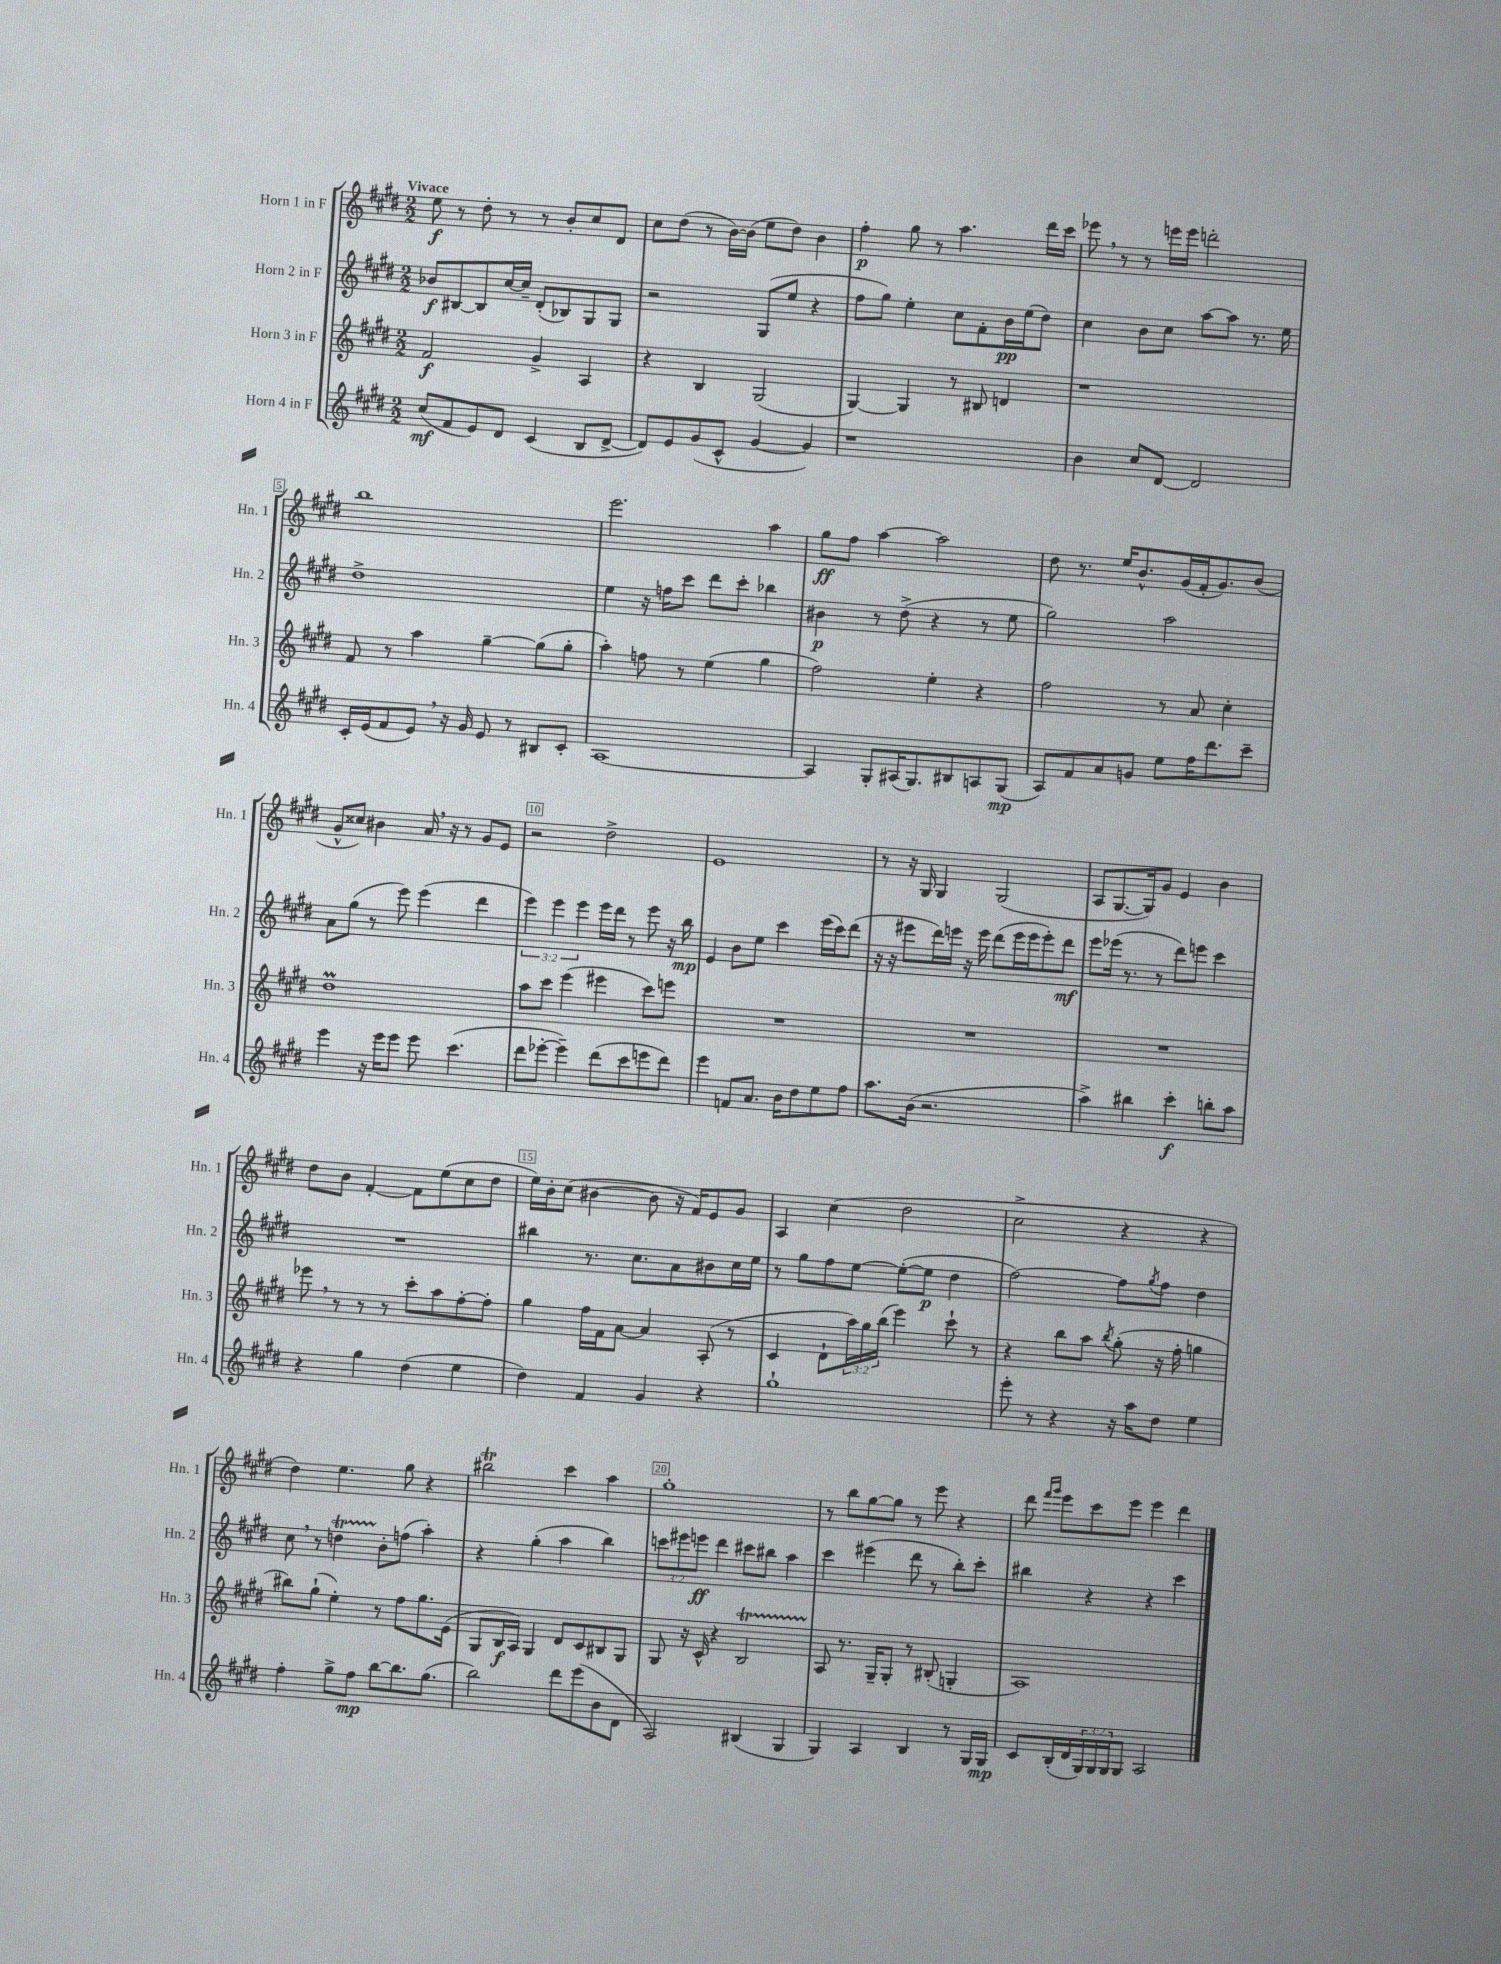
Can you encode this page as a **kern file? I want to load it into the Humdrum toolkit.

**kern	**kern	**kern	**kern
*staff4	*staff3	*staff2	*staff1
*clefG2	*clefG2	*clefG2	*clefG2
*k[f#c#g#d#]	*k[f#c#g#d#]	*k[f#c#g#d#]	*k[f#c#g#d#]
*M2/2	*M2/2	*M2/2	*M2/2
(8cc#	2f#	8b-	8ee
8f#	.	[8B#	8r
8e)	.	8B#]	8dd#'
8d#	.	[16cc#	8r
.	.	16cc#~]	.
(4c#	4g#^	(8d#'	8r
.	.	8B-)	8b'
8B	4A	8G#	8cc#
[8d#^	.	8G#	8d#
=	=	=	=
8d#])	4r	2r	8cc#
8e	.	.	(8dd#
(8g#	4B	.	8r
8c#^^	.	.	[16b)
.	.	.	(16b]
[4g#	(2G#	(8G#	8ee
.	.	8ee	8dd#)
4g#])	.	4r	4b
=	=	=	=
1r	[4G#)	8ff#	4ff#'
.	.	8gg#)	.
.	4G#]	4ee'	8gg#
.	.	.	8r
.	8r	8cc#	4.aa
.	8B#	8f#'	.
.	4d	16b	.
.	.	(16ee	.
.	.	8dd#)	16ddd#
.	.	.	16ccc#
=	=	=	=
4b	1r	4cc#	8eee-
.	.	.	8r
8cc#	.	8b	8r
[8d#	.	8cc#	16eee
.	.	.	16eee
2d#]	.	[8aa	2ddd'
.	.	8aa]	.
.	.	8.r	.
.	.	16ee	.
=	=	=	=
16c#'	8f#	1dd#^	1bb
(16e	.	.	.
8f#	8r	.	.
8e)	4aa	.	.
16r	.	.	.
16g#	.	.	.
8e	[4gg#~	.	.
8r	.	.	.
8B#	(8gg#]	.	.
8c#'	8gg#'	.	.
=	=	=	=
[1A	4aa')	4ee	2.eee
.	8ff	16r	.
.	.	16ff	.
.	8r	8ccc#	.
.	(4ee	8ddd#	.
.	.	8ccc#'	.
.	4gg#	4bb-	4aa
=	=	=	=
4A]	2ff#)	4b#	8gg#
.	.	.	8ff#
8G#'	.	8r	[4aa
(16A#	.	(8dd#^	.
8.G#)	.	.	.
.	4ee'	4r	2aa]
8B#	.	.	.
8A	4r	8r	.
(8G#	.	8ee	.
=	=	=	=
8A)	2ff#	2gg#)	8dd#
8f#	.	.	8.r
8a	.	.	.
.	.	.	16ee
8g	.	.	8.b^^
8ee	8r	2aa	.
.	.	.	(16g#
16ff#	8a	.	16f#'
8.ddd#	.	.	8.g#)
.	4cc#'	.	.
8ccc#~	.	.	(8b
=	=	=	=
4eee	1dd#	8a	8g#^^
.	.	(8gg#	8cc##)
16r	.	8r	4b#
16eee	.	.	.
8eee	.	8eee)	.
8eee	.	(4eee	16a
.	.	.	16r
(4.ccc#	.	.	8r
.	.	4ddd#	8g#
.	.	.	8e
=	=	=	=
8ddd#	8aa	6eee)	2r
[8eee-'	8ccc#	.	.
.	.	6eee	.
4eee-~])	(4eee	.	.
.	.	6eee	.
(8ddd#	4eee#	16eee	2dd#^
.	.	16ddd#	.
8ccc#	.	8r	.
8eee	8ccc#)	8eee	.
8ddd#)	8eee	16r	.
.	.	16bb	.
=	=	=	=
4eee	1r	4e	1e
8f	.	8b	.
8.a	.	8ee	.
.	.	4ccc#	.
16b	.	.	.
8dd#	.	.	.
8ee	.	(16eee	.
.	.	16ccc#)	.
8ff#	.	(8ddd#	.
=	=	=	=
8.aa	1r	16r	8r
.	.	16r	.
.	.	8eee#	16r
(16b	.	.	16G#
2.r	.	16ddd#)	4G#
.	.	16eee	.
.	.	16r	.
.	.	16eee	.
.	.	(8ddd#	(2G#
.	.	16eee	.
.	.	16eee	.
.	.	8eee')	.
.	.	8ddd#	.
=	=	=	=
4aa^)	1r	8eee	8A
.	.	(16eee-	[8.G#
.	.	8.r	.
4bb#	.	.	.
.	.	.	16G#])
.	.	8r	8g#
4ccc#'	.	8ddd#)	4e
.	.	8eee	.
8bb'	.	4ccc#	4b
8aa	.	.	.
=	=	=	=
4r	8eee-	1r	8dd#
.	8r	.	8b
4gg#	8r	.	[4f#'
.	8r	.	.
(4dd#	8ccc#'	.	8f#]
.	8aa	.	(8ee
4ee	[8ff#'	.	8cc#
.	8ff#']	.	8dd#
=	=	=	=
4dd#)	4gg#	4bb#	16ee)
.	.	.	16b'
.	.	.	(8cc#
4f#	16ff#	8.r	[4b#
.	16f#	.	.
.	[8a	.	.
.	.	8.cc#	.
4g#	4a]	.	8b#]
.	.	8a	16r
.	.	.	16f#)
4r	(8A'	8b#	8e
.	8r	16cc#	8g#
.	.	16ee	.
=	=	=	=
1gg#`	4c#	8r	4A
.	.	8gg#	.
.	8d#`	8ff#	(4cc#
.	24aa)	[8ee	.
.	24gg#	.	.
.	(24bb	.	.
.	4eee)	(8ee'_	2dd#
.	.	8ee]	.
.	8ccc#`	4dd#	.
.	8r	.	.
=	=	=	=
8eee'	4r	[2ff#)	2cc#^
8r	.	.	.
4r	8bb	.	.
.	8aa	.	.
.	8qbb	.	.
16r	(8gg#'	8ff#]	4r
16aa	.	.	.
.	.	8qgg#	.
8dd#	16r	8ff#	.
.	16ff#'	.	.
4ee	4gg	4dd#	4r
=	=	=	=
4ff#'	8bb#)	8cc#	4dd#)
.	(8gg#`	8r	.
8gg#^	4ee')	4dd	4.ee
8ff#	.	.	.
[8bb	8r	8b'	.
8.bb]	8ff#	(8ff	8gg#
.	8.gg#	4aa')	4r
(8.gg#	.	.	.
.	(16e	.	.
=	=	=	=
2bb)	8G#	4r	2bb#
.	16B	.	.
.	16A)	.	.
.	4G#	(4gg#'	.
8ddd#	8d#	4aa	4ccc#
(8eee	8c#	.	.
8b	8B#	4bb)	4aa
8d#	8G#	.	.
=	=	=	=
2A)	8G#	12ccc	1gg#'
.	.	12eee#	.
.	16r	.	.
.	.	12eee	.
.	16c#^^	.	.
.	4r	4ddd#	.
(4B#	2B	8ccc#	.
.	.	8bb#	.
4G#	.	4aa	.
=	=	=	=
4G#)	8A	4ccc#	8r
.	8.r	.	8bb
4A	.	(4eee#	[8gg#
.	16G#~	.	.
.	8G#'	.	8gg#]
4B	8r	8ddd#	8r
.	(8B#'	8r	8eee
8r	4G'	8bb')	4r
16G#	.	8ccc#'	.
16G#	.	.	.
=	=	=	=
8c#	1A)	4bb#	8ddd#
.	.	.	16qqfff#
.	.	.	16qqggg#
(16B'	.	.	8eee
16d#	.	.	.
24G#)	.	4r	8ccc#
24G#	.	.	.
24G#	.	.	.
8G#	.	.	8eee
2A	.	4r	4eee
.	.	4ccc#	4ddd#
==	==	==	==
*-	*-	*-	*-
